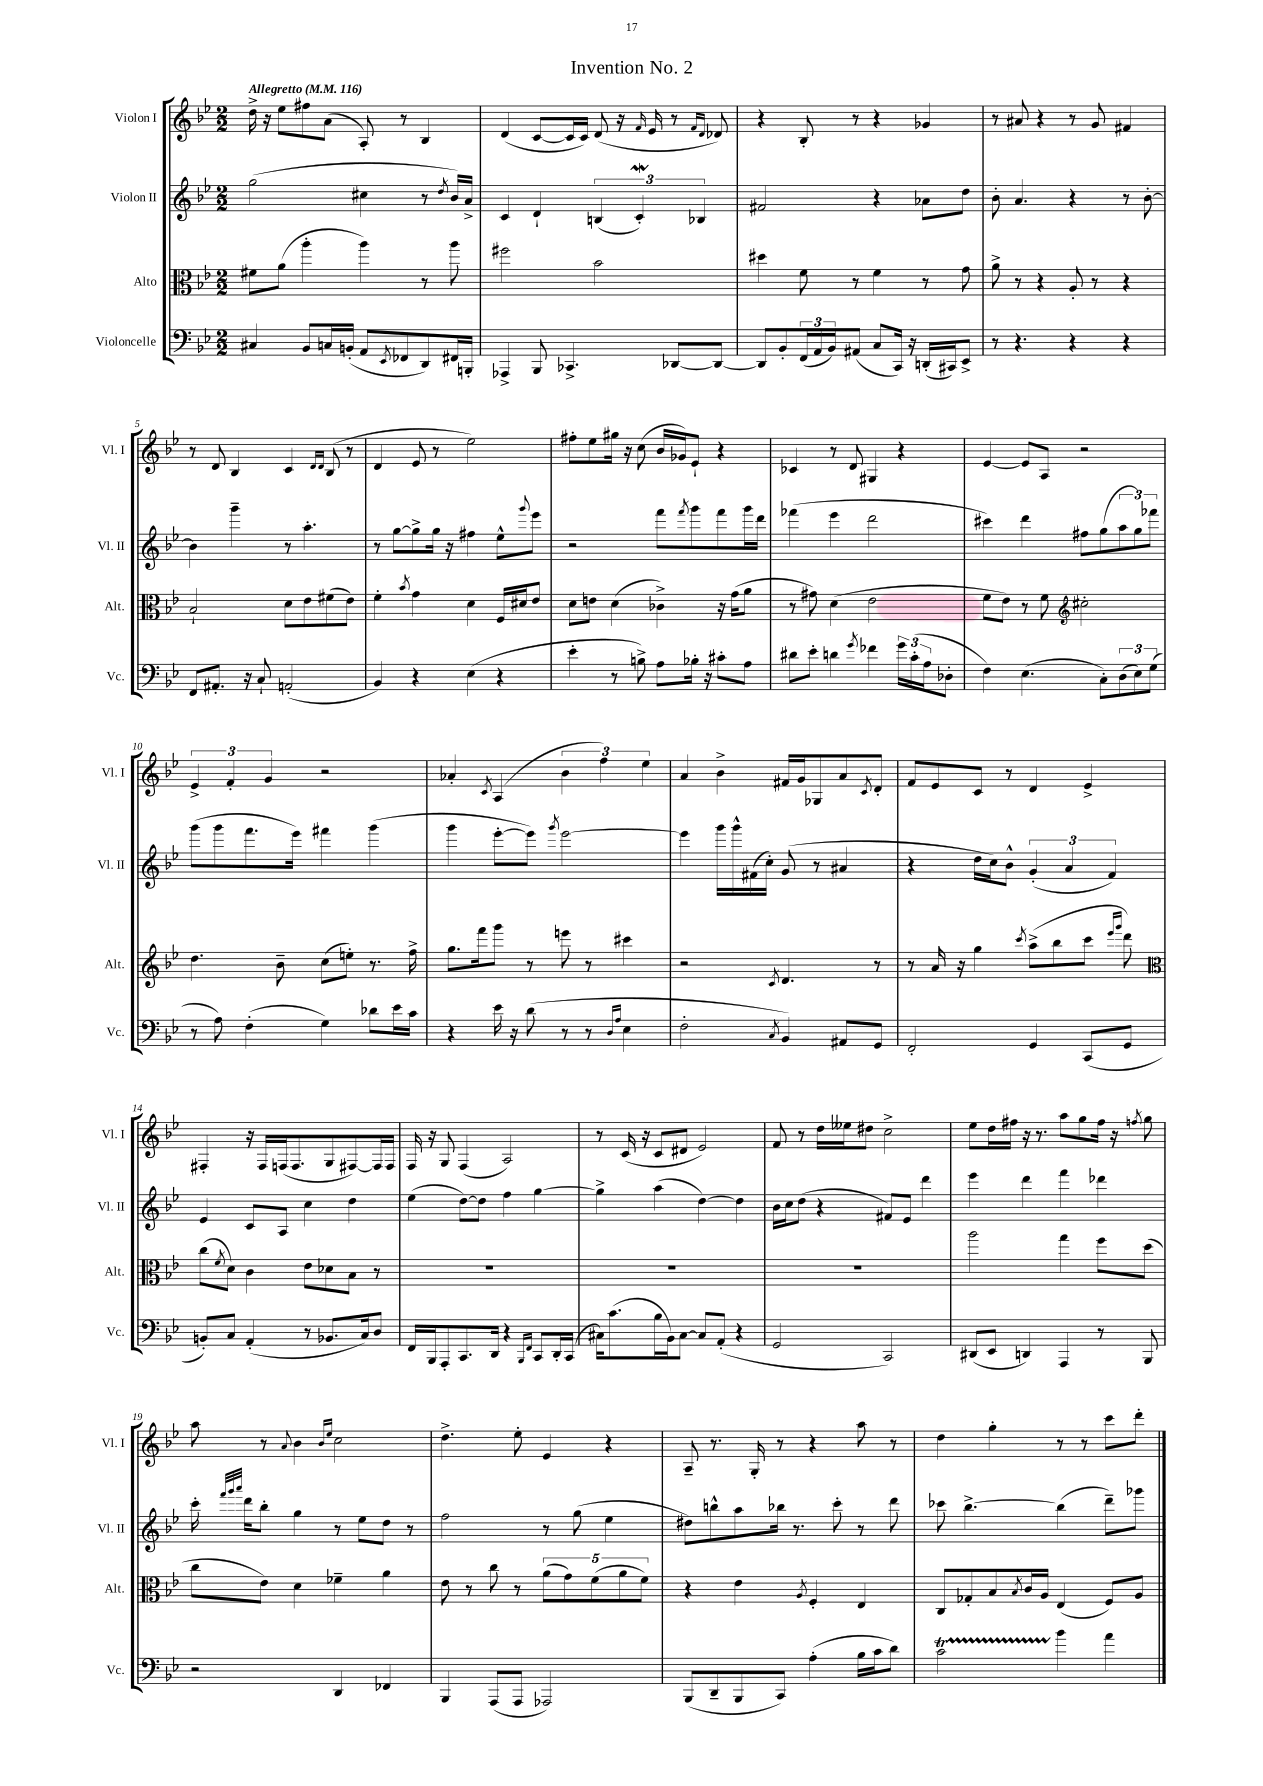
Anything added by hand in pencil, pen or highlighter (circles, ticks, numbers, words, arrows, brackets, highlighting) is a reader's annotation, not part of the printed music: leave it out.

**kern	**kern	**kern	**kern
*staff4	*staff3	*staff2	*staff1
*clefF4	*clefC3	*clefG2	*clefG2
*k[b-e-]	*k[b-e-]	*k[b-e-]	*k[b-e-]
*M2/2	*M2/2	*M2/2	*M2/2
*MM116	*MM116	*MM116	*MM116
4C#/	8f#\L	(2gg\	16dd^\
.	.	.	16r
.	(8a\J	.	8ee-\L
8BB-/L	4aa'\	.	8ff#\
16C/L	.	.	(8a\J
(16BB'/JJ	.	.	.
8AA/L	4aa\)	4cc#\	8A'/)
8qEE-/	.	.	.
8FF-/	.	.	8r
8DD/)	8r	8r	4B-/
.	.	8qdd/	.
16FF#/L	8aa\	16b-/LL)	.
16BBB'/JJ	.	16a^/JJ	.
=	=	=	=
4AAA-^/	2ff#\	4c/	(4d/
8BBB-/	.	4d`/	[8c/L
4.CC-^/	.	.	16c/]L
.	.	.	16c/JJ)
.	2b-\	(6B/	(8d/
.	.	.	16r
.	.	6c'/)	.
.	.	.	16qqf/
.	.	.	16e-/
[8DD-/L	.	.	8r
.	.	6B-/	.
.	.	.	16qqf/LL
.	.	.	16qqd/JJ
8DD-/_J	.	.	8d-/)
=	=	=	=
8DD-/]L	4dd#\	2f#/	4r
8BB-'/	.	.	.
(24FF/L	8f\	.	8B-'/
24AA/	.	.	.
24BB-/J)	.	.	.
(8AA#/J	8r	.	8r
8C/L	4f\	4r	4r
16CC/Jk)	.	.	.
16r	.	.	.
(16DD'/LL	8r	8a-\L	4g-/
16CC#/J)	.	.	.
8EE-^/J	8g\	8dd\J	.
=	=	=	=
8r	8a^\	8b-'\	8r
4.r	8r	4.a/	8a#/
.	4r	.	4r
4r	8A'/	4r	8r
.	8r	.	8g/
4r	4r	8r	4f#/
.	.	[8b-'\	.
=	=	=	=
8FF/L	2B-`/	4b-\]	8r
8.AA#'/J	.	.	8d/
.	.	4ggg~\	4B-/
16r	.	.	.
8C`/	.	.	.
(2AA'/	8d\L	8r	4c/
.	8e-\	4.aa'\	.
.	.	.	16qqd/LL
.	.	.	16qqd/JJ
.	(8f#\	.	(8B-/
.	8e-\J)	.	8r
=	=	=	=
4BB-/)	4f'\	8r	4d/
.	.	[8gg\L	.
.	8qb-/	.	.
4r	4g\	8gg^\]	8e-/
.	.	16gg\Jk	8r
.	.	16r	.
(4E-\	4d\	4ff#\	2ee-\)
4r	16F/LL	8ee-^^\L	.
.	16d#/J	.	.
.	.	8qqggg/	.
.	8e-/J	8eee-\J	.
=	=	=	=
4e-'\	8d\L	2r	8ff#'\L
.	8e\J	.	8ee-\
8r	(4d\	.	16gg#\Jk
.	.	.	16r
8B^\)	.	.	(8cc\
8A\L	4c-^\)	8fff\L	16b-/LL
.	.	.	16g-/J)
.	.	8qfff/	.
16B-'\Jk	.	8ggg\	8e-`/J
16r	.	.	.
8c#'\L	16r	8fff\	4r
.	(16g\LK	.	.
8A\J	8a\J	16ggg\L	.
.	.	16ddd\JJ	.
=	=	=	=
8d#\L	8r	(4fff-\	4c-/
8e-'\J	8g#\)	.	.
4d\	(4d\	4eee-\	8r
.	.	.	8d/
8qg/	.	.	.
4f-\	2e-\	2ddd\	4G#/
24g\LL	.	.	4r
(24c'\	.	.	.
24A\J	.	.	.
8D-'\J	.	.	.
=	=	=	=
4F\)	8f\L	4ccc#\)	[4e-/
.	8e-\J)	.	.
(4.E-\	8r	4ddd\	8e-/]L
.	8f\	.	8A/J
*	*clefG2	*	*
.	2cc#'\	8ff#\L	2r
8C'\L)	.	(8gg\	.
(12D\	.	12aa\	.
12E-\)	.	12gg\)	.
(12G\J	.	12fff-\J	.
=	=	=	=
8r	4.dd\	(8ggg\L	6e-^/
8A\)	.	8ggg\	.
.	.	.	6f'/
(4F'\	.	8.fff\	.
.	.	.	6g/
.	8b-~\	.	.
.	.	16eee-\Jk)	.
4G\)	(8cc\L	4fff#\	2r
.	8ee'\J)	.	.
8d-\L	8.r	(4ggg\	.
16e-\L	.	.	.
16c\JJ	16ff^\	.	.
=	=	=	=
4r	8.gg\L	4ggg\	4a-'/
.	16fff\k	.	.
.	.	.	8qc/
16e-\	8ggg\J	[8eee-'\L	(4A/
16r	.	.	.
(8d\	8r	8eee-\]J)	.
.	.	8qggg/	.
8r	8eee\	[2eee-\	6b-\
8r	8r	.	.
.	.	.	6ff\)
16qqD/LL	.	.	.
16qqA/JJ	.	.	.
4E-\	4ccc#\	.	.
.	.	.	6ee-\
=	=	=	=
2F'\	2r	4eee-\]	4a/
.	.	16ggg\LL	4b-^\
.	.	16ggg^^\	.
.	.	(16f#\	.
.	.	16cc'\JJ)	.
8qC/	8qc/	.	.
4BB-/)	4.d/	(8g/	16f#/LL
.	.	.	16g/J
.	.	8r	8G-/
8AA#/L	.	4a#/	8a/
.	.	.	8qc/
8GG/J	8r	.	8d'/J
=	=	=	=
2FF'/	8r	4r	8f/L
.	16a/	.	8e-/
.	16r	.	.
.	4gg\	16dd\LL	8c/J
.	.	16cc\J)	.
.	.	8b-^^\J	8r
.	8qccc/	.	.
4GG/	(8aa^\L	(6g'/	4d/
.	8bb-\	.	.
.	.	6a/	.
(8CC/L	8ccc\J	.	4e-^/
.	.	6f/)	.
.	16qqeee-/LL	.	.
.	16qqggg/JJ	.	.
8GG/J	8ddd\)	.	.
=	=	=	=
*	*clefC3	*	*
8BB'/L)	(8cc\L	4e-/	4F#'/
.	8qf/	.	.
8C/J	8d\J)	.	.
(4AA'/	4c\	8c/L	16r
.	.	.	16F#/LL
.	.	8A/J	(16F/J
.	.	.	8.F/
8r	8e-\L	4cc\	.
8.BB-/L	8d-\	.	8G/
.	8B-\J	4dd\	[8F#/)
16C/k)	.	.	.
8D/J	8r	.	16F#/]L
.	.	.	16F#/JJ
=	=	=	=
16FF/LL	1r	(4ee-\	16F/
16BBB-/J	.	.	16r
8AAA'/	.	.	8G/
8.CC/	.	[8dd\L)	(4F/
.	.	8dd\]J	.
16DD/Jk	.	.	.
4r	.	4ff\	2A/)
16qqBBB-/LL	.	.	.
16qqFF/JJ	.	.	.
8CC/L	.	[4gg\	.
16DD'/L	.	.	.
(16CC/JJ	.	.	.
=	=	=	=
16C#\LK)	1r	4gg^\]	8r
(8.c\	.	.	.
.	.	.	(16c/
.	.	.	16r
16B-\L	.	(4aa\	8c/L
16BB-\J)	.	.	.
[8C#\J	.	.	8d#/J
8C#/]L	.	[4dd\)	2e-/)
(8AA'/J	.	.	.
4r	.	4dd\]	.
=	=	=	=
2GG/	1r	16b-\LL	8f/
.	.	16cc\J	.
.	.	(8dd\J	8r
.	.	4r	16dd\LL
.	.	.	16ee--\J
.	.	.	8dd#\J
2CC/)	.	8f#/L)	2cc^\
.	.	8e-/J	.
.	.	4ddd\	.
=	=	=	=
(8DD#/L	2aa\	4eee-\	8ee-\L
8EE-/J	.	.	16dd\L
.	.	.	16ff#\JJ
4DD/)	.	4ddd\	16r
.	.	.	8.r
4AAA/	4gg\	4fff\	8aa\L
.	.	.	8gg\
8r	8ff\L	4ddd-\	16ff#\Jk
.	.	.	16r
.	.	.	8qff/
8BBB-/	(8dd\J	.	8gg\
=	=	=	=
2r	8cc\L	16ccc'\	8aa\
.	.	32qqfff/LLL	.
.	.	32qqggg/	.
.	.	32qqaaa/JJJ	.
.	.	16ddd\LK	.
.	8e-\J)	8bb-'\J	8r
.	.	.	8qqa/
.	4d\	4gg\	4b-\
.	.	.	16qqb-/LL
.	.	.	16qqee-/JJ
4DD/	4f-~\	8r	2cc\
.	.	8ee-\L	.
4FF-/	4a\	8dd\J	.
.	.	8r	.
=	=	=	=
4BBB-/	8e-\	2ff\	4.dd^\
.	8r	.	.
(8AAA/L	8cc\	.	.
8AAA/J	8r	.	8ee-'\
2AAA-/)	(10a\L	8r	4e-/
.	10g\)	.	.
.	.	(8gg\	.
.	(10f\	.	.
.	.	4ee-\	4r
.	10a\	.	.
.	10f\J)	.	.
=	=	=	=
(8BBB-/L	4r	8dd#\L)	8A~/
8DD~/	.	8bb^^\	8.r
8BBB-/	4e-\	8aa\	.
.	.	.	16G'/
8CC/J)	.	16bb-\Jk	8r
.	.	8.r	.
.	8qA/	.	.
(4A'\	4F'/	.	4r
.	.	8ccc'\	.
16B-\LL	4E-/	8r	8aa\
16c\J	.	.	.
8d\J)	.	8ddd\	8r
=	=	=	=
2c\	8C/L	8ccc-\	4dd\
.	8G-'/	[4.bb-^\	.
.	8B-/	.	4gg'\
.	8qB-/	.	.
.	16c/L	.	.
.	16A/JJ	.	.
4b-\	(4E-/	(4bb-\]	8r
.	.	.	8r
4a\	8F/L)	8ddd~\L)	8ccc\L
.	8A/J	8ggg-\J	8ddd'\J
==	==	==	==
*-	*-	*-	*-
